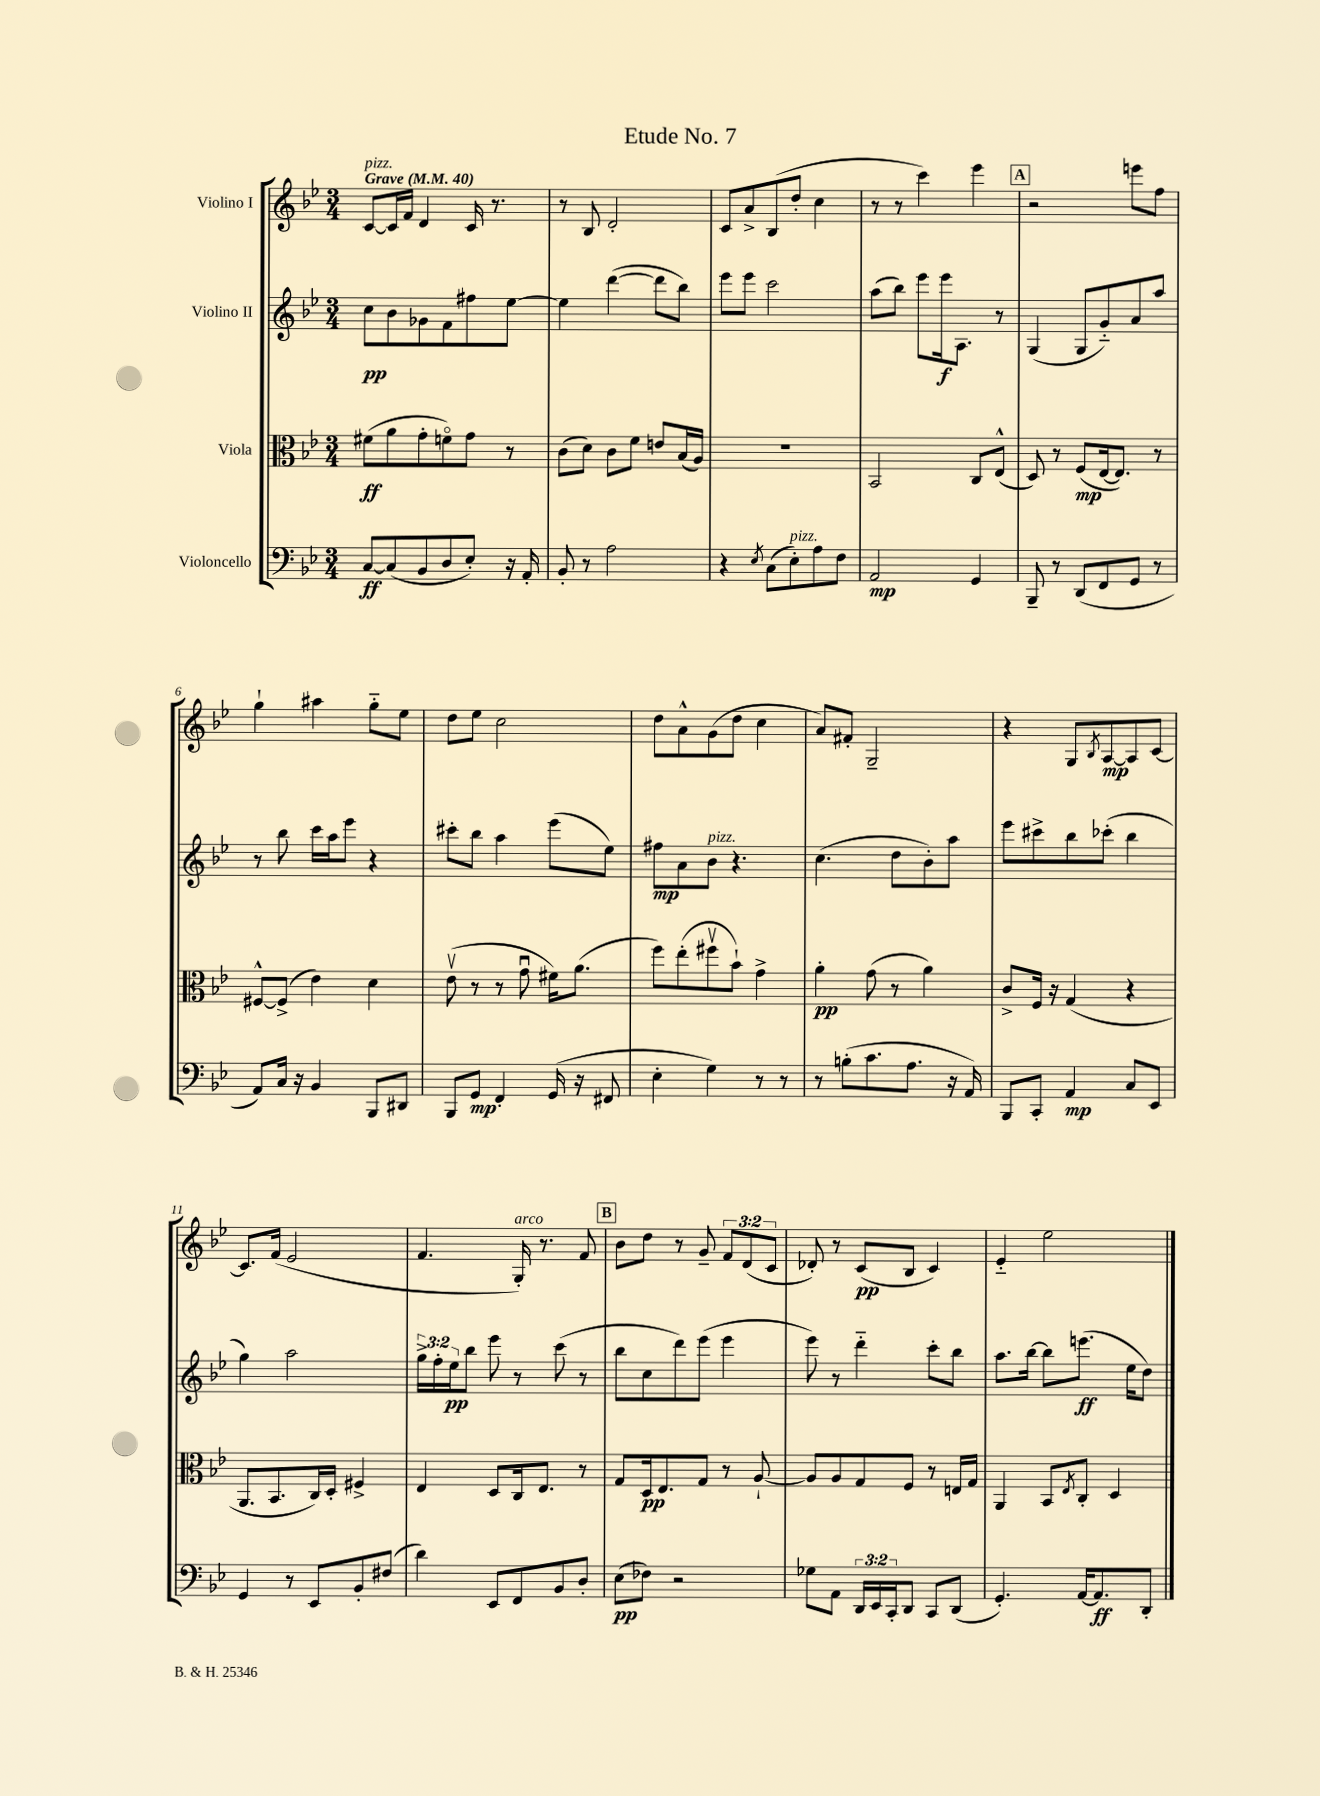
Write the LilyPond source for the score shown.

\header { title = "Etude No. 7" }
<<
\new StaffGroup <<
\new Staff = "s0" \with { instrumentName = "Violino I" } {
    \clef treble \key bes \major \numericTimeSignature \time 3/4 \override Staff.TupletNumber.text = #tuplet-number::calc-fraction-text \tempo "Grave" 4 = 40
    c'8~^\markup { \italic "pizz." } c'16 f'16 d'4 c'16 r8. |
    r8 bes8 d'2-. |
    c'8 a'8-> bes8( d''8-. c''4 |
    r8 r8 c'''4) ees'''4 |
    \mark \markup { \box "A" } r2 e'''8 f''8 |
    g''4-! ais''4 g''8-_ ees''8 |
    d''8 ees''8 c''2 |
    d''8 a'8-^ g'8( d''8 c''4 |
    a'8) fis'8-. g2-- |
    r4 g8 \acciaccatura { bes8 } a8~\mp a8 c'8~ |
    c'8. f'16( ees'2 |
    f'4. g16-.^\markup { \italic "arco" }) r8. f'8 |
    \mark \markup { \box "B" } bes'8 d''8 r8 g'8-- \tuplet 3/2 { f'8 d'8( c'8 } |
    des'8-.) r8 c'8\pp( bes8 c'4) |
    ees'4-_ ees''2 \bar "|." |
}
\new Staff = "s1" \with { instrumentName = "Violino II" } {
    \clef treble \key bes \major \numericTimeSignature \time 3/4 \override Staff.TupletNumber.text = #tuplet-number::calc-fraction-text
    c''8\pp bes'8 ges'8 f'8 fis''8 ees''8~ |
    ees''4 d'''4~( d'''8 bes''8) |
    ees'''8 ees'''8 c'''2 |
    a''8( bes''8) ees'''8 ees'''16\f a8. r8 |
    \mark \markup { \box "A" } g4( g8 g'8-_) a'8 a''8 |
    r8 bes''8 c'''16 a''16 ees'''8 r4 |
    cis'''8-. bes''8 a''4 ees'''8( ees''8) |
    fis''8\mp a'8 bes'8^\markup { \italic "pizz." } r4. |
    c''4.( d''8 bes'8-.) a''8 |
    ees'''8 cis'''8-> bes''8 ces'''8-.( bes''4 |
    g''4) a''2 |
    \tuplet 3/2 { g''16-> f''16-. ees''16\pp } bes''8 ees'''8 r8 c'''8( r8 |
    \mark \markup { \box "B" } bes''8 c''8 d'''8) ees'''8( ees'''4 |
    ees'''8) r8 d'''4-_ c'''8-. bes''8 |
    a''8. bes''16~ bes''8 e'''8.\ff( ees''16 d''8) \bar "|." |
}
\new Staff = "s2" \with { instrumentName = "Viola" } {
    \clef alto \key bes \major \numericTimeSignature \time 3/4
    fis'8\ff( a'8 g'8-. f'8\flageolet) g'8 r8 |
    c'8( d'8) c'8 f'8 e'8 bes16( a16) |
    R2. |
    bes,2 c8 ees8-^( |
    \mark \markup { \box "A" } d8) r8 f8\mp( ees16~ ees8.) r8 |
    fis8~-^ fis8->( ees'4) d'4 |
    ees'8\upbow( r8 r8 g'8\downbow fis'16) a'8.( |
    f''8) ees''8-.( fis''8\upbow bes'8-!) g'4-> |
    a'4-.\pp g'8( r8 a'4) |
    c'8-> f16 r16 g4( r4 |
    a,8. bes,8. c16) d16-. fis4-> |
    ees4 d8 c16 ees8. r8 |
    \mark \markup { \box "B" } g8 d16\pp ees8. g8 r8 a8~-! |
    a8 a8 g8 f8 r8 e16 g16 |
    a,4 bes,8 \acciaccatura { ees8 } c8-. d4 \bar "|." |
}
\new Staff = "s3" \with { instrumentName = "Violoncello" } {
    \clef bass \key bes \major \numericTimeSignature \time 3/4 \override Staff.TupletNumber.text = #tuplet-number::calc-fraction-text
    c8~\ff c8( bes,8 d8 ees8-.) r16 a,16-. |
    bes,8-. r8 a2 |
    r4 \acciaccatura { ees8 } c8( ees8-.^\markup { \italic "pizz." }) a8 f8 |
    a,2\mp g,4 |
    \mark \markup { \box "A" } bes,,8-- r8 d,8( f,8 g,8 r8 |
    a,8) c16 r16 bes,4 bes,,8 dis,8 |
    bes,,8 g,8\mp f,4-. g,16( r16 fis,8 |
    ees4-. g4) r8 r8 |
    r8 b8-.( c'8. a8. r16 a,16) |
    bes,,8 c,8-. a,4\mp c8 ees,8 |
    g,4 r8 ees,8 bes,8-. fis8( |
    d'4) ees,8 f,8 bes,8 d8-. |
    \mark \markup { \box "B" } ees8\pp( fes8) r2 |
    ges8 a,8 \tuplet 3/2 { d,16 ees,16 c,16-. } d,8 c,8 d,8( |
    g,4.-.) a,16~ a,8.\ff d,8-. \bar "|." |
}
>>
>>
